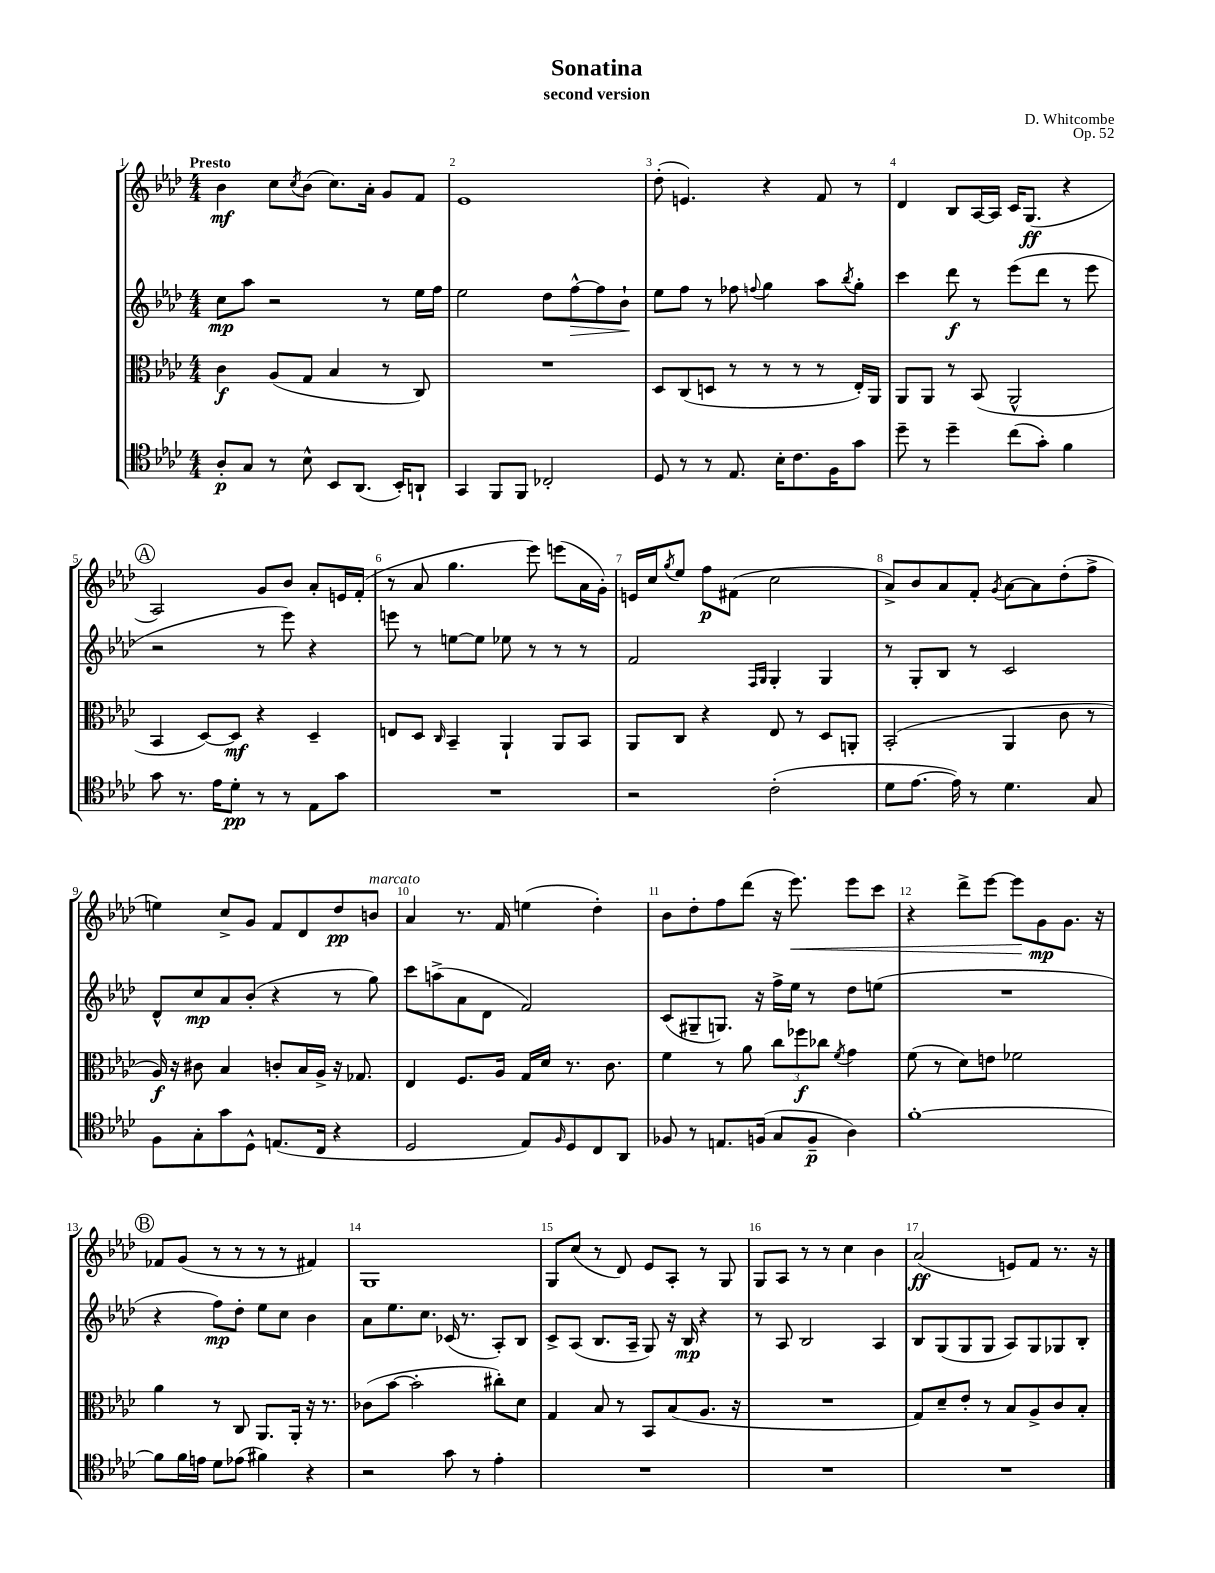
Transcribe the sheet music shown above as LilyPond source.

\header { title = "Sonatina" composer = "D. Whitcombe" subtitle = "second version" opus = "Op. 52" }
<<
\new StaffGroup <<
\new Staff = "s0" {
    \clef treble \key aes \major \numericTimeSignature \time 4/4 \tempo "Presto"
    bes'4\mf c''8 \acciaccatura { c''8 } bes'8( c''8.) aes'16-. g'8 f'8 |
    ees'1 |
    des''8-.( e'4.) r4 f'8 r8 |
    des'4 bes8 aes16~ aes16 c'16 g8.\ff( r4 |
    \mark \markup { \circle "A" } aes2) g'8 bes'8 aes'8-. e'16 f'16-.( |
    r8 aes'8 g''4. ees'''8) e'''8( aes'16 g'16-.) |
    e'16 c''16 \acciaccatura { g''8 } ees''8 f''8\p fis'8( c''2 |
    aes'8->) bes'8 aes'8 f'8-. \acciaccatura { g'8 } aes'8~ aes'8 des''8-.( f''8-> |
    e''4) c''8-> g'8 f'8 des'8 des''8\pp b'8^\markup { \italic "marcato" } |
    aes'4 r8. f'16 e''4( des''4-.) |
    bes'8 des''8-. f''8 des'''8( r16 ees'''8.\<) ees'''8 c'''8 |
    r4 des'''8-> ees'''8~ ees'''8\! g'8\mp g'8. r16 |
    \mark \markup { \circle "B" } fes'8 g'8( r8 r8 r8 r8 fis'4) |
    g1 |
    g8 c''8( r8 des'8) ees'8 aes8-. r8 g8 |
    g8 aes8 r8 r8 c''4 bes'4 |
    aes'2\ff( e'8) f'8 r8. r16 \bar "|." |
}
\new Staff = "s1" {
    \clef treble \key aes \major \numericTimeSignature \time 4/4
    c''8\mp aes''8 r2 r8 ees''16 f''16 |
    ees''2 des''8 f''8~-^\> f''8 bes'8-!\! |
    ees''8 f''8 r8 fes''8 \appoggiatura { f''8 } g''4 aes''8 \acciaccatura { bes''8 } g''8-. |
    c'''4 des'''8\f r8 ees'''8( des'''8 r8 ees'''8 |
    \mark \markup { \circle "A" } r2 r8 ees'''8) r4 |
    e'''8 r8 e''8~ e''8 ees''8 r8 r8 r8 |
    f'2 \grace { f16 g16 } g4-. g4 |
    r8 g8-. bes8 r8 c'2 |
    des'8-^ c''8\mp aes'8 bes'8-.( r4 r8 g''8) |
    c'''8 a''8->( aes'8 des'8 f'2) |
    c'8( gis8-- g8.) r16 f''16-> ees''16 r8 des''8 e''8( |
    R1 |
    \mark \markup { \circle "B" } r4 f''8\mp) des''8-. ees''8 c''8 bes'4 |
    aes'8 ees''8. c''8. ces'16( r8. aes8-.) bes8 |
    c'8-> aes8( bes8. aes16-- g8) r16 bes16\mp r4 |
    r8 aes8 bes2 aes4 |
    bes8 g8( g8 g8 aes8) g8 ges8 bes8-. \bar "|." |
}
\new Staff = "s2" {
    \clef alto \key aes \major \numericTimeSignature \time 4/4
    c'4\f aes8( g8 bes4 r8 c8) |
    R1 |
    des8 c8( d8 r8 r8 r8 r8 ees16-.) aes,16 |
    aes,8 aes,8 r8 bes,8( aes,2-^ |
    \mark \markup { \circle "A" } bes,4 des8~) des8\mf r4 des4-- |
    e8 des8 \grace { c16 } bes,4-- aes,4-! aes,8 bes,8 |
    aes,8 c8 r4 ees8 r8 des8 a,8-. |
    bes,2-.( aes,4 c'8 r8 |
    aes16\f) r16 cis'8 bes4 c'8-. bes16 aes16-> r16 ges8. |
    ees4 f8. aes16 g16 des'16 r8. c'8. |
    f'4 r8 aes'8 \tuplet 3/2 { c''8 fes''8\f ces''8 } \acciaccatura { f'8 } g'4 |
    f'8( r8 des'8) e'8 fes'2 |
    \mark \markup { \circle "B" } aes'4 r8 c8 aes,8. aes,16-. r16 r8. |
    ces'8( bes'8~ bes'2-. cis''8-.) des'8 |
    g4 bes8 r8 bes,8 bes8( aes8. r16 |
    R1 |
    g8) des'8-- ees'8-. r8 bes8 aes8-> c'8 bes8-. \bar "|." |
}
\new Staff = "s3" {
    \clef tenor \key aes \major \numericTimeSignature \time 4/4
    aes8-.\p g8 r8 bes8-^ bes,8 aes,8.( bes,16-.) a,8-! |
    g,4 f,8 f,8 ces2-. |
    des8 r8 r8 ees8. bes16-. c'8. f16 g'8 |
    des''8-- r8 des''4-- c''8( g'8-.) f'4 |
    \mark \markup { \circle "A" } g'8 r8. ees'16 des'8-.\pp r8 r8 ees8 g'8 |
    R1 |
    r2 c'2-.( |
    des'8 ees'8.~ ees'16) r8 des'4. g8 |
    f8 g8-. g'8 des8-^ e8.( c16 r4 |
    des2 ees8) \grace { f16 } des8 c8 aes,8 |
    fes8 r8 e8. f16( g8 f8--\p aes4) |
    f'1~-. |
    \mark \markup { \circle "B" } f'8 f'16 e'16 des'8 ees'8( fis'4) r4 |
    r2 g'8 r8 ees'4-. |
    R1 |
    R1 |
    R1 \bar "|." |
}
>>
>>
\layout { \context { \Score \override BarNumber.break-visibility = ##(#f #t #t) barNumberVisibility = #all-bar-numbers-visible } }
